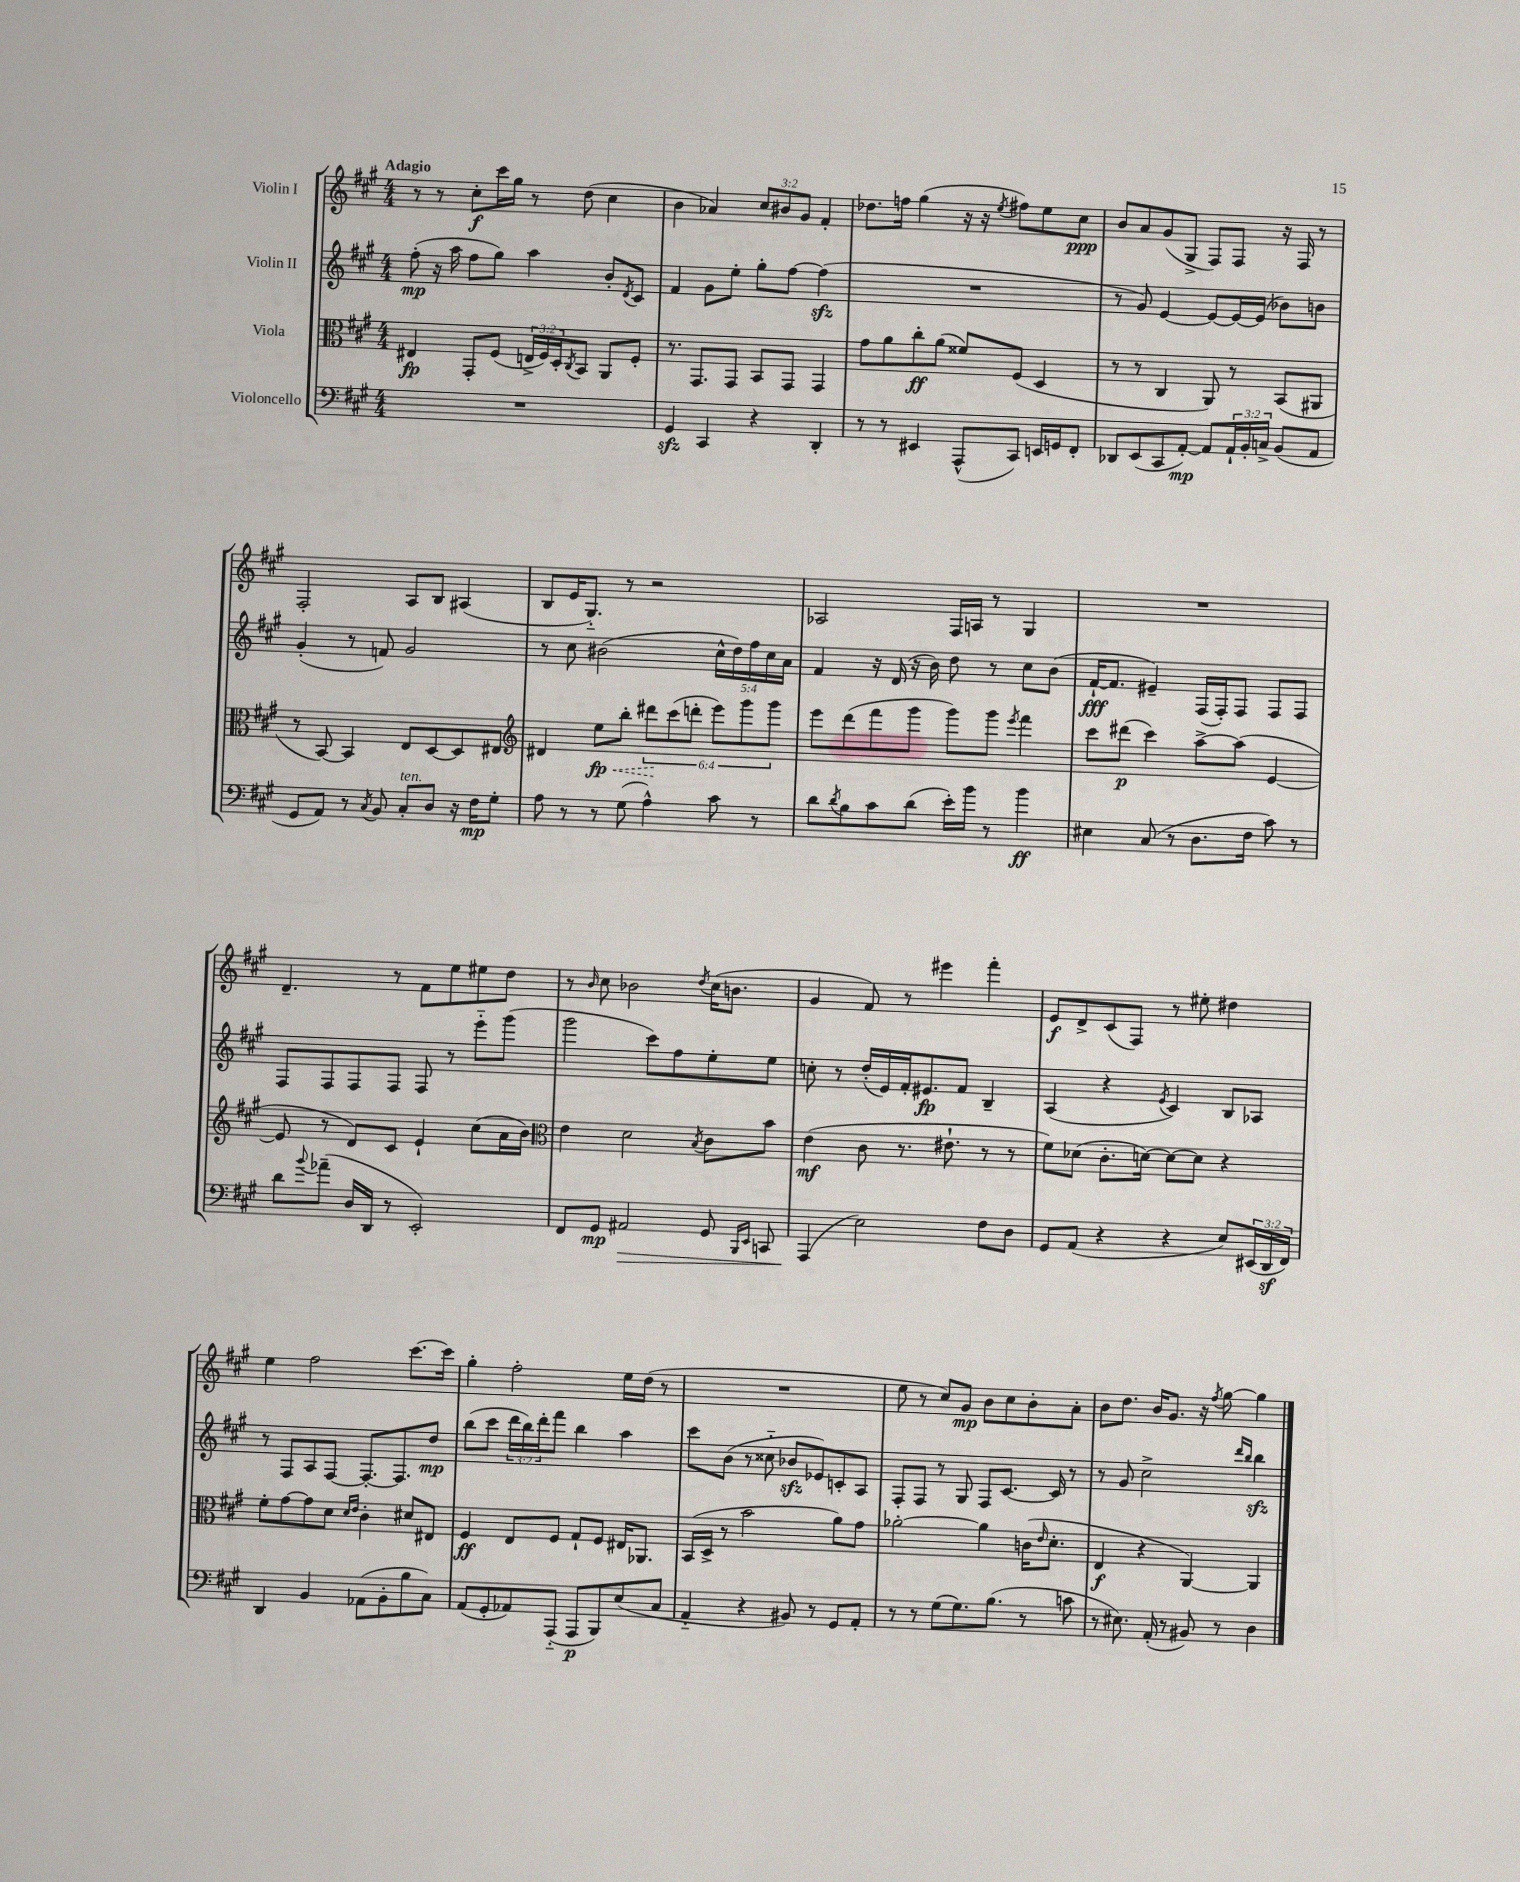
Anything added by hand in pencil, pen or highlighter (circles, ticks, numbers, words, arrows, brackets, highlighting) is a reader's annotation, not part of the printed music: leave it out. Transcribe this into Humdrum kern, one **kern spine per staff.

**kern	**kern	**kern	**kern
*staff4	*staff3	*staff2	*staff1
*clefF4	*clefC3	*clefG2	*clefG2
*k[f#c#g#]	*k[f#c#g#]	*k[f#c#g#]	*k[f#c#g#]
*M4/4	*M4/4	*M4/4	*M4/4
1r	4E#	(8ff#'	8r
.	.	16r	8r
.	.	16aa	.
.	8GG#'	8ff#	8cc#'
.	(8F#	8gg#)	16ccc#
.	.	.	16gg#
.	24E^	4aa	8r
.	24F#)	.	.
.	24D'	.	.
.	8qC#	.	.
.	8BB	.	(8dd
.	8AA	8b'	4cc#
.	.	8qd	.
.	8F#'	8c#	.
=	=	=	=
4GG#	8.r	4f#	4b
.	8.GG#	.	.
4CC#	.	8g#	4a-)
.	8GG#	8ee'	.
4r	8BB	8gg#'	12cc#
.	.	.	12b#
.	8GG#	[8ff#	.
.	.	.	12g#
4DD'	4GG#	(4ff#]	4f#'
=	=	=	=
8r	8g#	1r	8.dd-
8r	8a	.	.
.	.	.	16ff
4EE#	8cc#'	.	(4gg#
.	(8a	.	.
(8AAA^^	8f##)	.	16r
.	.	.	16r
.	.	.	8qee
8CC#)	(8F#	.	8ff#)
16EE	4D	.	8ee
16GG	.	.	.
8FF#'	.	.	8cc#
=	=	=	=
8DD-	8r	8r	8b
(8EE	8r	8g#)	8a
8CC#	4C#	[4e	(8g#
[8AA')	.	.	8G#^
8AA]	8AA)	8e_	8F#)
24AA`	8r	16e_	8F#
24BB'	.	.	.
.	.	(16e]	.
24C^	.	.	.
(8BB	(8BB	8b-)	16r
.	.	.	16F#
8AA	8AA#	8b	8r
=	=	=	=
8GG#	8r	(4g#'	2F#'
8AA)	[8BB)	.	.
8r	4BB]	8r	.
8qC#	.	.	.
8BB	.	8f)	.
8C#'	8E	2g#	8A
8D	[8D	.	8B
16r	8D]	.	(4A#
16F#	.	.	.
8G#'	8E#	.	.
=	=	=	=
*	*clefG2	*	*
8A	4d#	8r	8B
8r	.	8cc#	16e
.	.	.	8.G#'~)
8r	8ee	(2b#	.
(8G#	8bb'	.	8r
4A^^)	12ddd#	.	2r
.	(12ccc#	.	.
.	12ddd'	.	.
8c#	12eee)	20cc#^^	.
.	.	20dd)	.
.	12ggg#	.	.
.	.	20ff#	.
8r	.	.	.
.	.	20cc#	.
.	12ggg#	.	.
.	.	20a	.
=	=	=	=
8d	8eee	4f#	2A-
8qd	.	.	.
8B	(8ddd	.	.
8c#	8fff#	16r	.
.	.	(16d	.
(8d	8ggg#	16r	.
.	.	16b)	.
16e')	8ggg#)	8dd	16F#
16b	.	.	16A
8r	8ggg#	8r	8r
.	8qeee	.	.
4b	4fff#	8cc#	4G#
.	.	(8b	.
=	=	=	=
4E#	8ccc#	[16f#`	1r
.	.	8.f#]	.
.	(8ddd#	.	.
(8C#	4ccc#)	4e#~)	.
8r	.	.	.
8.D	[8aa^	(16F#	.
.	.	16F#')	.
.	(8aa]	8F#	.
16F#	.	.	.
8c#)	[4e	8F#	.
8r	.	8F#	.
=	=	=	=
8d	8e]	8F#	4.d~
8qqb	.	.	.
(8a-~	8r	8F#	.
16D	8d)	8F#	.
16DD	.	.	.
8r	8c#	8F#	8r
2EE')	4e`	8F#	8f#
.	.	8r	8ee
.	(8cc#	8eee'~	8ee#
.	16a	(8ggg#	8dd
.	16b)	.	.
=	=	=	=
*	*clefC3	*	*
8FF#	4e	2ggg#	8r
.	.	.	16qqb
8GG#	.	.	8cc#
2AA#	2d	.	2b-
.	.	8ccc#)	.
.	.	8ff#	.
.	8qB	.	8qdd
8GG#	8c#	8ee'	(16cc#
.	.	.	8.b
16qqBBB	.	.	.
16qqEE	.	.	.
8CC	8b	8ee	.
=	=	=	=
(4AAA	(4e	8cc'	4g#
.	.	8r	.
2E)	8c#	(16dd'	8f#)
.	.	16e)	.
.	8.r	16f#'	8r
.	.	8.e#	.
.	.	.	4eee#
.	8.e#`	.	.
.	.	8f#	.
8F#	8r	4B~	4fff#'
8D	8r	.	.
=	=	=	=
8GG#	8f#)	(4A	8e
(8AA	(8d-	.	8d^
4r	8.c#'	4r	(8c#
.	.	.	8F#)
.	[16d)	.	.
.	.	8qe	.
4r	8d_	4c#)	8r
.	8d]	.	8ee#'
8E)	4r	8B	4dd#
(24EE#	.	8A-	.
24DD	.	.	.
24FF#)	.	.	.
=	=	=	=
4DD	8f#'	8r	4ee
.	[8g#	8F#	.
4BB	8g#]	8A	2ff#
.	8d	[8F#	.
.	16qqd	.	.
.	16qqe	.	.
(8AA-	4c#'	8.F#'_	.
8BB'	.	.	.
.	.	8.F#]	.
8B	8d#	.	[8.ccc#
8C#)	8E#	8dd	.
.	.	.	16ccc#]
=	=	=	=
(8AA	4F#	(8bb	4gg#'
8GG#'	.	8ccc#	.
8AA-)	8E	24ddd	2ff#'
.	.	24bb)	.
.	.	24ddd'	.
(8AAA'~	8F#	8fff#	.
8AAA	8G#`	4bb	.
8BBB)	8F#	.	.
(8E	16E#	4aa	16ee
.	8.AA-	.	(16dd
8C#	.	.	8r
=	=	=	=
4AA'~	(16BB	8ccc#	1r
.	16D^	.	.
.	8r	(8b	.
4r	2b	8r	.
.	.	8cc##'~	.
8BB#)	.	8b-	.
8r	.	8e-)	.
8GG#	8a)	8c'	.
8AA'	8g#	8A	.
=	=	=	=
8r	[2a-'	8F#'	8ee
8r	.	8F#	8r
(8G#	.	8r	8cc#)
8.G#)	.	8G#	8g#
.	4a-]	8F#	8b
(8.B	.	.	.
.	.	[8.c#	8cc#
8r	(16c	.	8b'
.	16qqe	.	.
.	8.d'	16c#]	.
8c	.	8r	8a'
=	=	=	=
8r	4E	8r	8b
8.E#)	.	8g#	8.dd
.	4r	2cc#^	.
(16AA'	.	.	16b
8r	.	.	8.g#
8BB#)	[4AA)	.	.
.	.	.	16r
.	.	.	8qff#
8r	.	.	[8gg#
.	.	16qqddd	.
.	.	16qqbb	.
4D	4AA]	4bb	4gg#]
==	==	==	==
*-	*-	*-	*-
